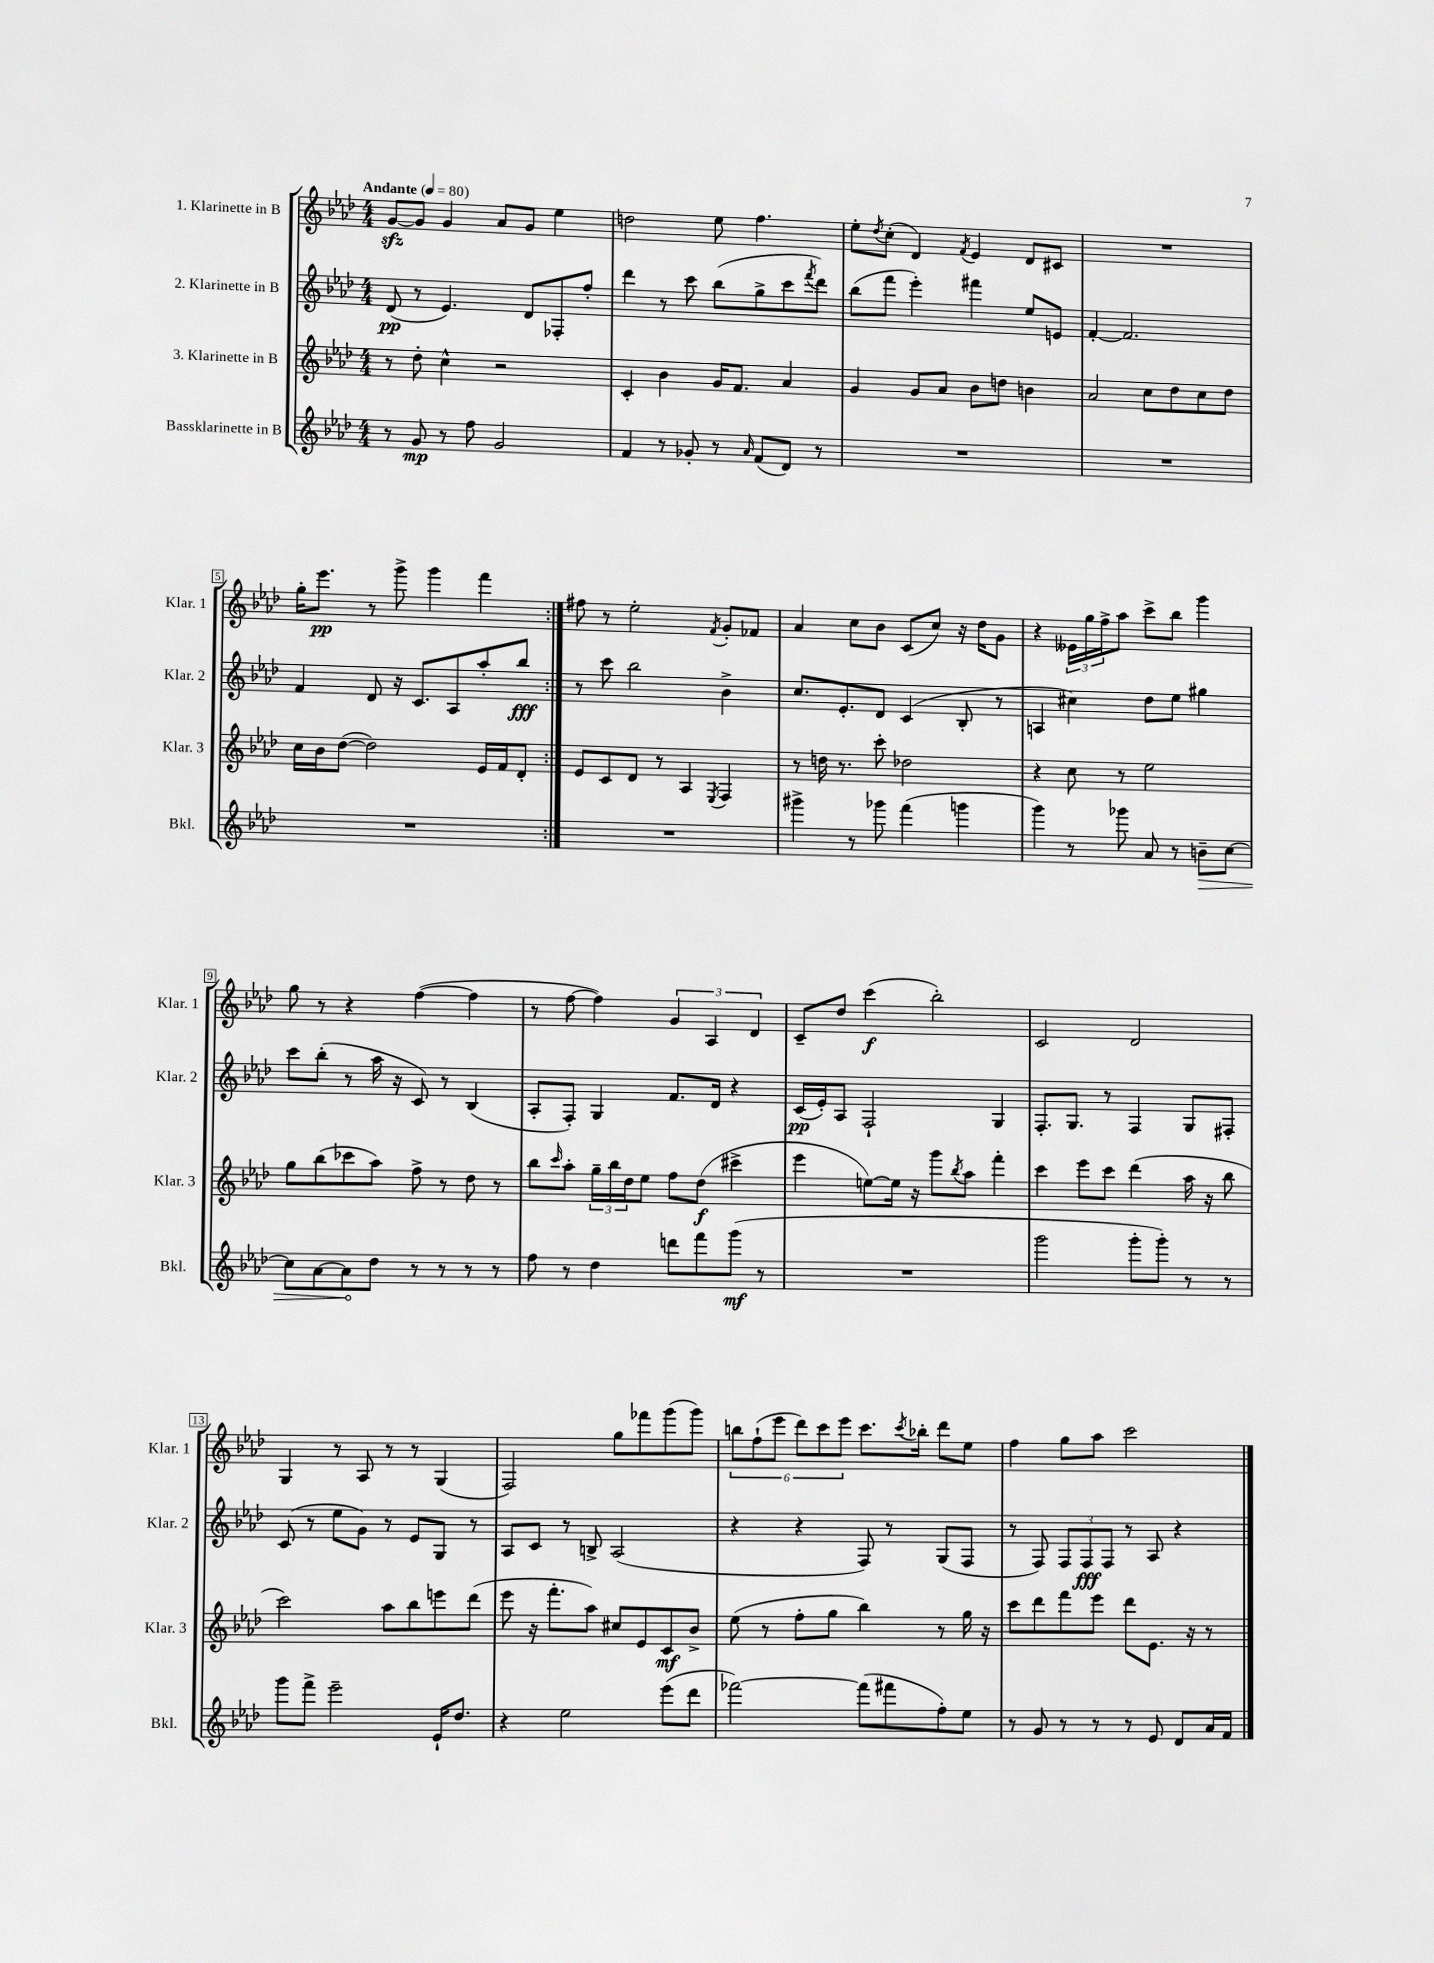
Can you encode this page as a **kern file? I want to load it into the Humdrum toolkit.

**kern	**kern	**kern	**kern
*staff4	*staff3	*staff2	*staff1
*clefG2	*clefG2	*clefG2	*clefG2
*k[b-e-a-d-]	*k[b-e-a-d-]	*k[b-e-a-d-]	*k[b-e-a-d-]
*M4/4	*M4/4	*M4/4	*M4/4
*MM80	*MM80	*MM80	*MM80
8r	8r	(8d-	[8g
8g	8dd-'	8r	8g]
8r	4cc^^	4.e-)	4g
8ff	.	.	.
2g	2r	.	8a-
.	.	8d-	8g
.	.	8F-'	4ee-
.	.	8ff'	.
=	=	=	=
4f	4c'	4ddd-	2dd
8r	4b-	8r	.
8g-'	.	8ccc	.
8r	16g	(8bb-	8ee-
.	8.f	.	.
16qqa-	.	.	.
(8f	.	8gg^	4.ff
8d-)	4a-	8ccc	.
.	.	8qfff	.
8r	.	8ddd-)	.
=	=	=	=
1r	4g	(8bb-	8ee-'
.	.	.	8qdd-
.	.	8fff	(8cc'
.	8g	4eee-')	4d-)
.	8a-	.	.
.	.	.	8qf
.	8b-	4fff#	4e-
.	8dd	.	.
.	4b	8ee-	8d-
.	.	8e	8c#
=	=	=	=
1r	2a-	[4f'	1r
.	.	2.f]	.
.	8cc	.	.
.	8dd-	.	.
.	8cc	.	.
.	8dd-	.	.
=	=	=	=
1r	16cc	4f	16gg'
.	16b-	.	8.eee-
.	([8dd-	.	.
.	2dd-])	8d-	8r
.	.	16r	8ggg^
.	.	8.c	.
.	.	.	4ggg
.	.	8A-	.
.	16e-	8aa-'	4fff
.	16f	.	.
.	8d-'	8bb-	.
=:|!	=:|!	=:|!	=:|!
1r	8e-	8r	8ff#
.	8c	8ccc	8r
.	8d-	2bb-	2ee-'
.	8r	.	.
.	4A-	.	.
.	8qE-	.	8qf
.	4F	4b-^	8g'
.	.	.	8f-
=	=	=	=
4ggg#^	8r	8.cc	4a-
.	16dd	.	.
.	8.r	8.e-'	.
8r	.	.	8cc
8ggg-	8ccc'	8d-	8b-
(4fff	2dd-	(4c	(8c
.	.	.	8cc)
4ggg	.	8B-'	16r
.	.	.	16dd-
.	.	8r	8g
=	=	=	=
4ggg)	4r	4A	4r
8r	8cc	4cc#)	24e--
.	.	.	24gg
.	.	.	24ff^
8ggg-	8r	.	8aa-
8a-	2ee-	8dd-	8ccc^
8r	.	8ee-	8bb-
8b~	.	4gg#	4ggg
[8cc	.	.	.
=	=	=	=
8cc]	8gg	8ccc	8gg
[8a-	(8bb-	(8bb-'	8r
8a-]	8ccc-	8r	4r
8dd-	8aa-)	16aa-	.
.	.	16r	.
8r	8ff^	8c)	([4ff
8r	8r	8r	.
8r	8dd-	(4B-	4ff]
8r	8r	.	.
=	=	=	=
8ff	8bb-	8A-'	8r
.	16qqccc	.	.
8r	8aa-'	8F')	[8ff
4dd-	24gg~	4G	4ff])
.	24bb-	.	.
.	24dd-	.	.
.	8ee-	.	.
8ddd	8ff	8.f	6g
8fff	(8dd-	.	.
.	.	.	6A-
.	.	16d-	.
(8ggg	4ccc#^	4r	.
.	.	.	6d-
8r	.	.	.
=	=	=	=
1r	4eee-	(16c	8c~
.	.	16e-')	.
.	.	8A-	8dd-
.	[8ee)	2F`	(4ccc
.	16ee]	.	.
.	16r	.	.
.	8ggg	.	2bb-')
.	8qbb-	.	.
.	8aa-	.	.
.	4fff'	4G	.
=	=	=	=
2ggg	4ccc	8.F'	2c
.	.	8.G	.
.	8eee-	.	.
.	8ccc	8r	.
8ggg'	(4ddd-	4F	2d-
8ggg')	.	.	.
8r	16aa-	8G	.
.	16r	.	.
8r	8bb-	8F#'	.
=	=	=	=
8ggg	2ccc)	(8c	4G
8fff^	.	8r	.
2eee-~	.	8ee-	8r
.	.	8g)	8A-
.	8aa-	8r	8r
.	8bb-	8e-	8r
16e-`	8eee	8G	(4G
8.dd-	.	.	.
.	(8ddd-	8r	.
=	=	=	=
4r	8eee-	8A-	2F)
.	16r	8c	.
.	8.fff'	.	.
2ee-	.	8r	.
.	8aa-)	8B^	.
.	8cc#	(2A-	8gg
.	8e-	.	8fff-
(8eee-	8c	.	(8ggg
8ddd-	8b-^	.	8ggg)
=	=	=	=
[2fff-)	(8ee-	4r	12bb
.	.	.	(12ff`
.	8r	.	.
.	.	.	12eee-
.	8ff'	4r	12ddd-)
.	.	.	12ccc
.	8gg	.	.
.	.	.	12eee-
(8fff-]	4bb-)	8F)	8.ccc
8fff#	.	8r	.
.	.	.	8qccc
.	.	.	16bb-'
8ff')	8r	(8G	8ddd-
8ee-	16gg	8F	8ee-
.	16r	.	.
=	=	=	=
8r	8ccc	8r	4ff
8g	8ddd-	8F)	.
8r	8fff	12F	8gg
.	.	12F	.
8r	8eee-	.	8aa-
.	.	12F	.
8r	8ddd-	8r	2ccc
8e-	8.e-	8A-	.
8d-	.	4r	.
.	16r	.	.
16a-	8r	.	.
16f	.	.	.
==	==	==	==
*-	*-	*-	*-
